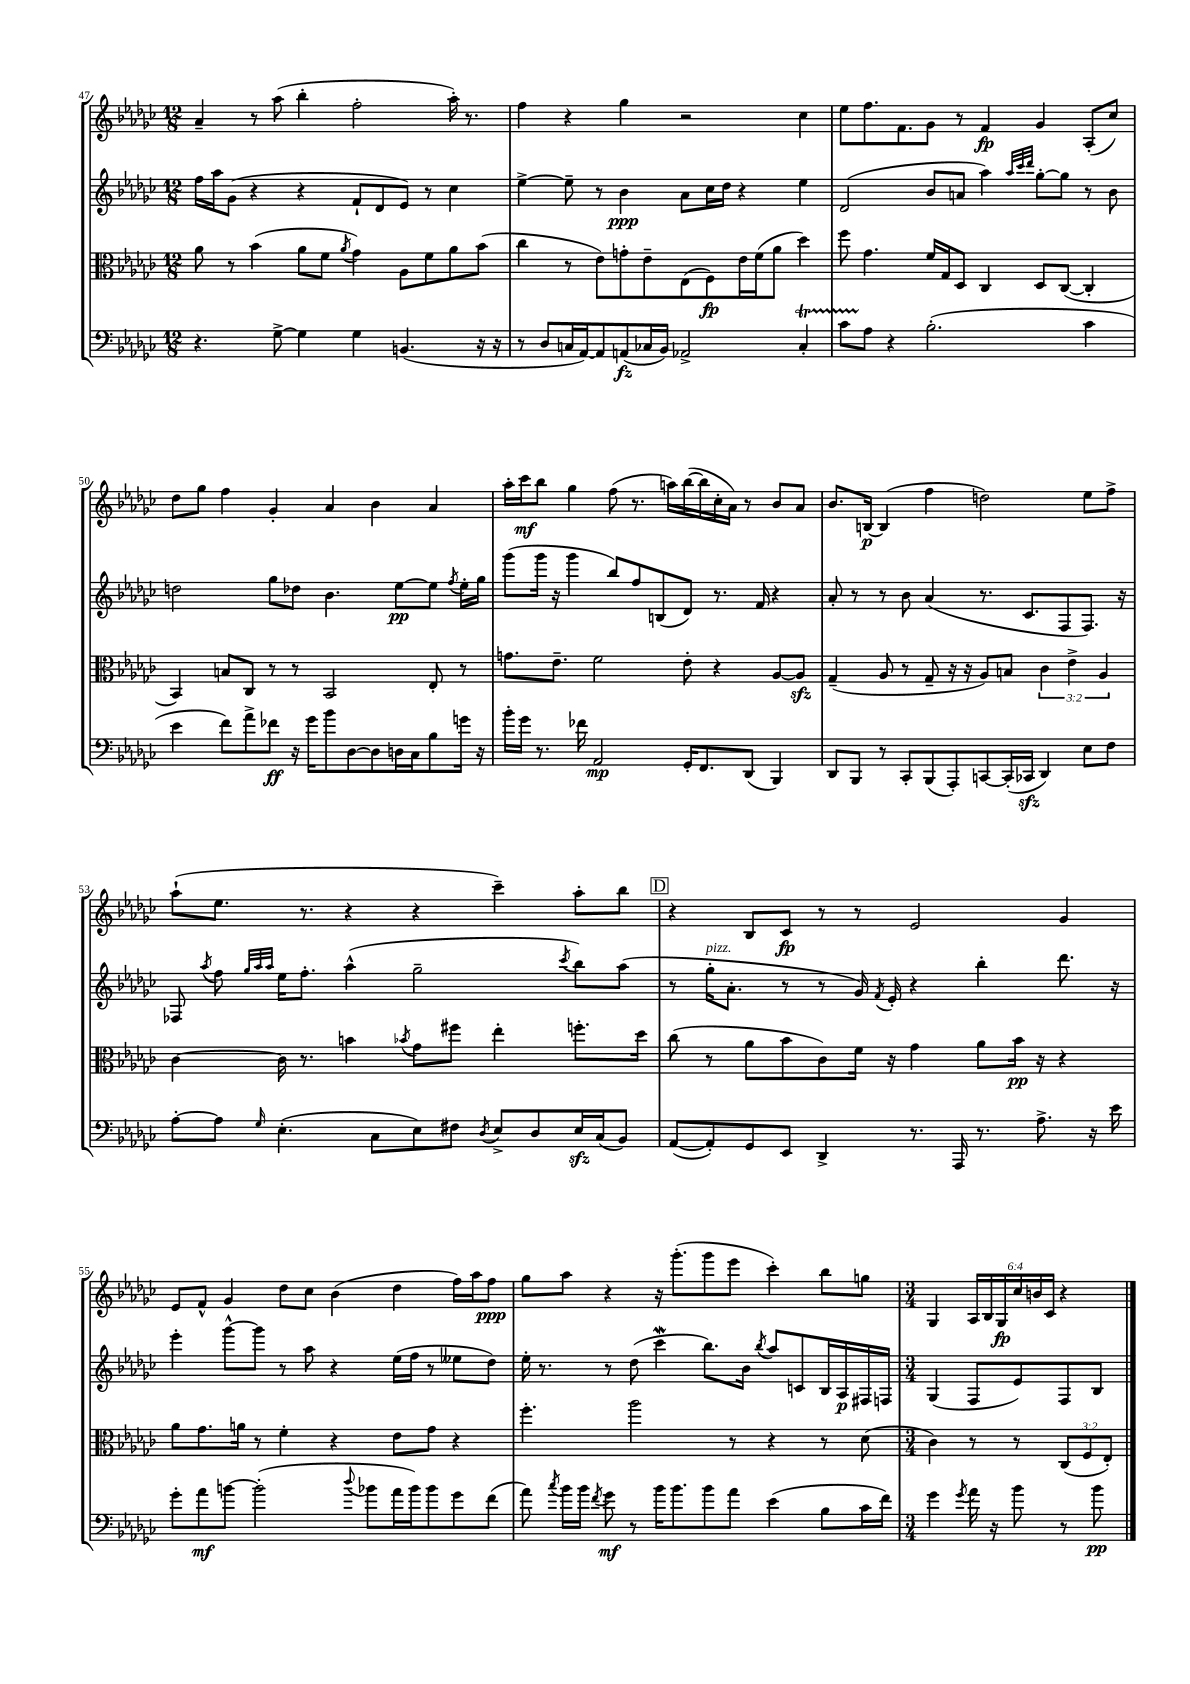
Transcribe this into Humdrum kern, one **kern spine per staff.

**kern	**kern	**kern	**kern
*staff4	*staff3	*staff2	*staff1
*clefF4	*clefC3	*clefG2	*clefG2
*k[b-e-a-d-g-c-]	*k[b-e-a-d-g-c-]	*k[b-e-a-d-g-c-]	*k[b-e-a-d-g-c-]
*M12/8	*M12/8	*M12/8	*M12/8
4.r	8a-\	16ff\LL	4a-~/
.	.	16aa-\J	.
.	8r	(8g-\J	.
.	(4b-\	4r	8r
[8G-^\	.	.	(8aa-\
4G-\]	8a-\L	4r	4bb-'\
.	8f\J	.	.
.	8qa-/	.	.
4G-\	4g-\)	8f`/L	2ff'\
.	.	8d-/	.
(4.BB/	8A-\L	8e-/J)	.
.	8f\	8r	.
.	8a-\	4cc-\	16aa-'\)
.	.	.	8.r
16r	(8b-\J	.	.
16r	.	.	.
=	=	=	=
8r	4cc-\	[4ee-^\	4ff\
8D-/L	.	.	.
16C/L	8r	8ee-~\]	4r
[16AA-/J)	.	.	.
8AA-/]	8e-\L)	8r	.
(8AA/	8g'\	4b-\	4gg-\
16C-/L	8e-~\	.	.
16BB-/JJ)	.	.	.
2AA-^/	(8E-\	8a-\L	2r
.	8F\)	16cc-\L	.
.	.	16dd-\JJ	.
.	16e-\L	4r	.
.	(16f\J	.	.
.	8a-\J	.	.
4C-'/	4dd-\)	4ee-\	4cc-\
=	=	=	=
8c-\L	8ff\	(2d-/	8ee-\L
8A-\J	4.g-\	.	8.ff\
4r	.	.	.
.	.	.	8.f\
(2.B-'\	16f/LL	8b-/L	8g-\J
.	16G-/J	.	.
.	8D-/J	8a/J	8r
.	4C-/	4aa-\)	4f/
.	.	32qqaa-/LLL	.
.	.	32qqccc-/	.
.	.	32qqddd-/JJJ	.
.	8D-/L	[8gg-'\L	4g-/
.	([8C-/J	8gg-\]J	.
4c-\	4C-'/]	8r	(8A-'/L
.	.	8b-\	8cc-/J)
=	=	=	=
4e-\	4BB-/)	2dd\	8dd-\L
.	.	.	8gg-\J
8f\L)	8B/L	.	4ff\
8a-^\	8C-/J	.	.
8f-\J	8r	8gg-\L	4g-'/
16r	8r	8dd-\J	.
16g-\LK	.	.	.
8b-\	2BB-/	4.b-\	4a-/
[8D-\	.	.	.
8D-\]	.	.	4b-\
16D\L	.	[8ee-\L	.
16C-\J	.	.	.
8B-\	8E-'/	8ee-\]J	4a-/
.	.	8qff/	.
16g\Jk	8r	16ee-'\LL	.
16r	.	16gg-\JJ	.
=	=	=	=
16b-'\LL	8.g\L	(8ggg-\L	16aa-'\LL
16g-\JJ	.	.	16ccc-\J
8.r	.	16ggg-\Jk	8bb-\J
.	8.e-~\J	16r	.
.	.	4ggg-\	4gg-\
16f-\	.	.	.
2AA-/	2f\	.	.
.	.	8bb-/L)	(8ff\
.	.	8ff/	8.r
.	.	(8B/	.
.	.	.	16aa\LL)
16GG-'/LK	8e-'\	8d-/J)	([16bb-\
8.FF/	.	.	16bb-\]
.	4r	8.r	16cc-'\
.	.	.	16a-\JJ)
(8DD-/J	.	.	8r
.	.	16f/	.
4BBB-/)	[8A-/L	4r	8b-/L
.	8A-/]J	.	8a-/J
=	=	=	=
8DD-/L	(4G-~/	8a-'/	8.b-/L
8BBB-/J	.	8r	.
.	.	.	[16B/Jk
8r	8A-/	8r	(4B/]
8CC-'/L	8r	8b-\	.
(8BBB-/	8G-~/	(4a-/	4ff\
8AAA-'/)	16r	.	.
.	16r	.	.
[8CC/	8A-/L)	8.r	2dd\)
(16CC'/]L	8B/J	.	.
16CC-/JJ	.	8.c-/L	.
4DD-/)	6c-\	.	.
.	.	8F/	.
.	6e-^\	.	.
8E-\L	.	8.F/J)	8ee-\L
.	6A-/	.	.
8F\J	.	.	8ff^\J
.	.	16r	.
=	=	=	=
[8A-'\L	[4c-\	8F-/	(8aa-`\L
.	.	8qaa-/	.
8A-\]J	.	8ff\	8.ee-\J
.	.	32qqgg-/LLL	.
.	.	32qqaa-/	.
16qqG-/	.	32qqaa-/JJJ	.
(4.E-'\	16c-\]	16ee-\LK	.
.	8.r	8.ff'\J	8.r
.	4b\	(4aa-^^\	4r
8C-\L	.	.	.
.	8qb-/	.	.
8E-\)	8g-\L	2gg-~\	4r
8F#\J	8ff#\J	.	.
8qD-/	.	.	.
8E-^/L	4ee-'\	.	4ccc-~\)
8D-/	.	.	.
.	.	8qccc-/	.
16E-/L	8.ff'\L	8bb-\L)	8aa-'\L
(16C-/J	.	.	.
8BB-/J)	.	(8aa-\J	8bb-\J
.	16dd-\Jk	.	.
=	=	=	=
([8AA-/L	(8cc-\	8r	4r
8AA-'/])	8r	16gg-'\LK	.
.	.	8.a-'\J	.
8GG-/	8a-\L	.	8B-/L
8EE-/J	8b-\	8r	8c-/J
4DD-^/	8c-\)	8r	8r
.	16f\Jk	16g-/)	8r
.	.	8qf/	.
.	16r	16e-'/	.
8.r	4g-\	4r	2e-/
16AAA-/	.	.	.
8.r	8a-\L	4bb-'\	.
.	16b-\Jk	.	.
8.A-^\	16r	.	.
.	4r	8.ddd-\	4g-/
16r	.	.	.
16e-\	.	16r	.
=	=	=	=
8g-'\L	8a-\L	4eee-'\	8e-/L
8a-\	8.g-\	.	8f^^/J
[8b\J	.	[8ggg-^^\L	4g-/
.	16a\Jk	.	.
(2b'\]	8r	8ggg-\]J	.
.	4f'\	8r	8dd-\L
.	.	8aa-\	8cc-\J
.	4r	4r	(4b-\
8qqdd-/	.	.	.
8b-\L	.	.	.
16a-\L	8e-\L	(16ee-\LL	4dd-\
16b-\J)	.	16ff\JJ	.
8b-\	8g-\J	8r	.
8g-\	4r	8ee--\L	16ff\LL)
.	.	.	16aa-\J
(8f\J	.	8dd-\J)	8ff\J
=	=	=	=
8a-\)	4.ff'\	16ee-'\	8gg-\L
.	.	8.r	.
8qcc-/	.	.	.
16b-\LL	.	.	8aa-\J
16b-\JJ	.	.	.
8qf/	.	.	.
8g-\	.	8r	4r
8r	2aa-\	(8dd-\	.
16b-\LK	.	4ccc-\	16r
8.b-\	.	.	(8.ggg-'\L
8b-\	.	8.bb-\L)	8ggg-\
8a-\J	8r	.	8eee-\J
.	.	16b-\Jk	.
.	.	8qbb-/	.
(4e-\	4r	8aa-/L	4ccc-'\)
.	.	8c/	.
8B-\L	8r	16B-/L	8bb-\L
.	.	16A-/	.
16c-\L	(8d-\	16F#/	8gg\J
16f\JJ)	.	16F/JJ	.
=	=	=	=
*M3/4	*M3/4	*M3/4	*M3/4
4g-\	4c-\)	(4G-/	4G-/
8qg-/	.	.	.
16a-\	8r	8F/L	24A-/LL
.	.	.	24B-/
16r	.	.	.
.	.	.	24G-/
8b-\	8r	8e-/)	24cc-/
.	.	.	24b/
.	.	.	24c-/JJ
8r	(12C-/L	8F/	4r
.	12F/	.	.
8b-\	.	8B-/J	.
.	12E-'/J)	.	.
==	==	==	==
*-	*-	*-	*-
